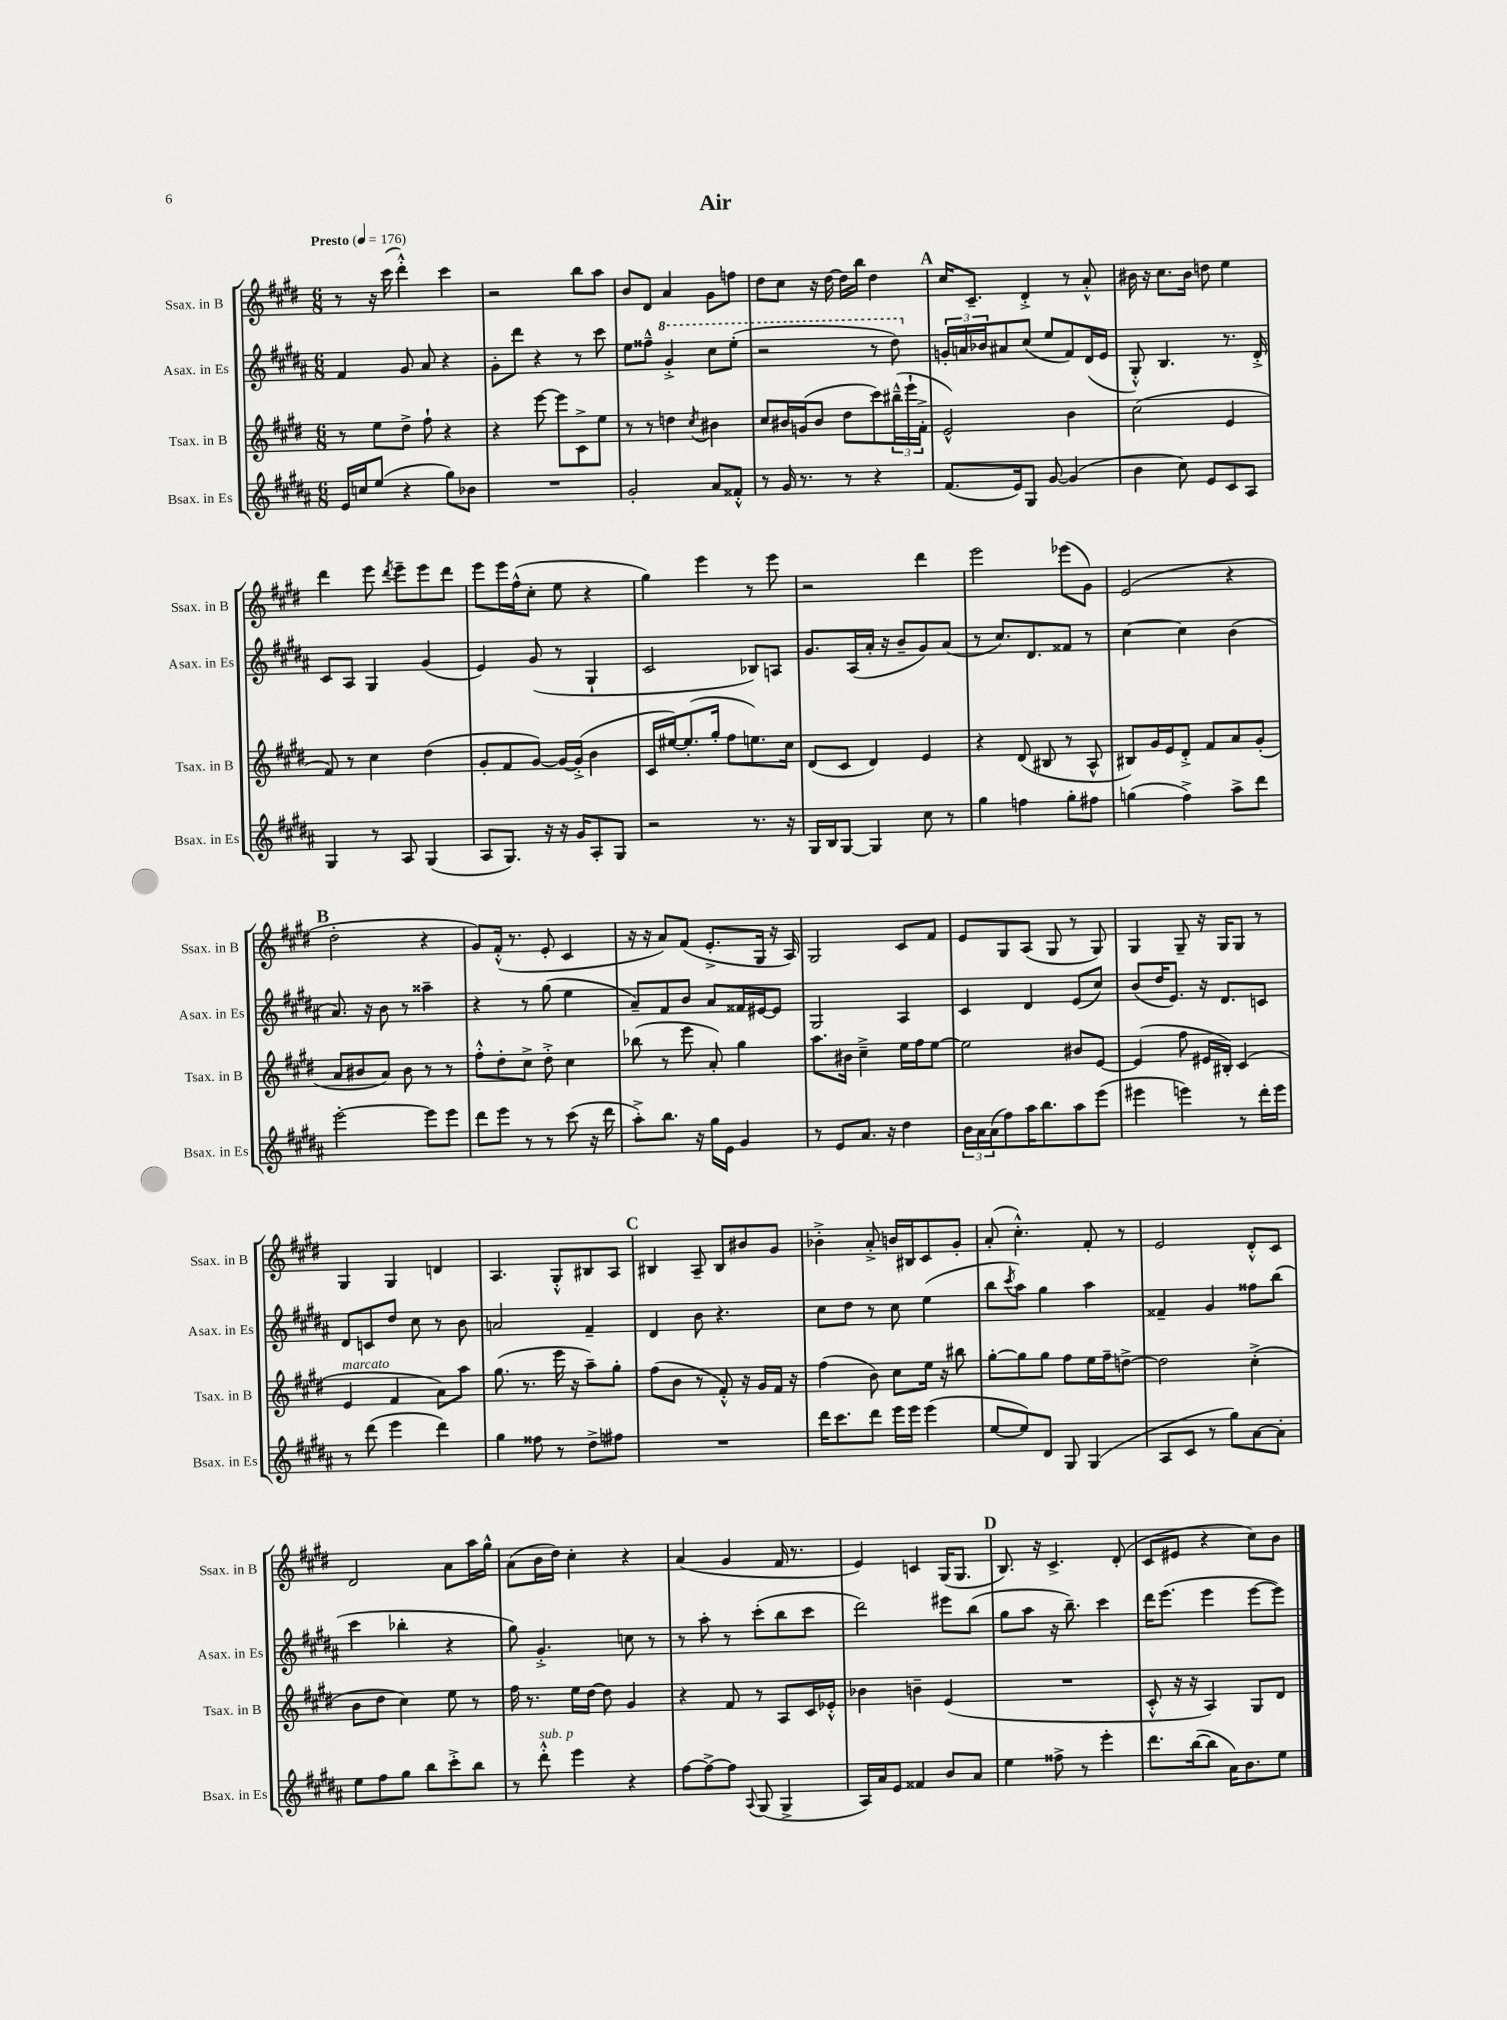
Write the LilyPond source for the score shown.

\header { title = "Air" }
<<
\new StaffGroup <<
\new Staff = "s0" \with { instrumentName = "Ssax. in B" shortInstrumentName = "Ssax. in B" } {
    \clef treble \key e \major \numericTimeSignature \time 6/8 \tempo "Presto" 4 = 176
    r8 r16 cis'''16( dis'''4-.-^) cis'''4 |
    r2 b''8 a''8 |
    b'8 dis'8 a'4 gis'8 f''8 |
    dis''8 cis''8 r16 dis''16~ dis''16 b''16 dis''4 |
    \mark \markup { \bold "A" } cis''16 cis'8.-- dis'4-.-> r8 a'8-.-^ |
    bis'16 r16 cis''8. bis'16 d''8 e''4 |
    dis'''4 e'''8 \acciaccatura { dis'''8 } e'''8-- e'''8 dis'''8 |
    e'''8 e'''16 fis''16-^( cis''8-. e''8 r4 |
    gis''4) e'''4 r8 e'''8 |
    r2 dis'''4 |
    e'''2 ees'''8( gis'8) |
    e'2( r4 |
    \mark \markup { \bold "B" } dis''2-. r4 |
    gis'8) fis'16-.-^( r8. e'8-. cis'4 |
    r16 r16 a'8) fis'8( e'8.-.-> gis16 r16 a16) |
    gis2 cis'8 fis'8 |
    e'8 gis8 a8( gis8 r8 gis8) |
    gis4 gis8-- r16 gis16 gis8 r8 |
    gis4 gis4 d'4 |
    a4. gis8-.-^ bis8 a8 |
    \mark \markup { \bold "C" } bis4 a8-- bis8 bis'8 gis'8 |
    bes'4-.-> a'8-.-> b'16 bis16 cis'8 gis'8-. |
    a'8-.( cis''4.-.-^) fis'8-. r8 |
    e'2 dis'8-.-^ cis'8 |
    dis'2 a'8 a''16 gis''16-^ |
    a'8( b'16 dis''16) cis''4-. r4 |
    a'4( gis'4 fis'16 r8. |
    e'4) c'4 gis16( gis8. |
    \mark \markup { \bold "D" } b8.) r16 cis'4.-> dis'8-.( |
    cis'8 eis'8 r4 cis''8) b'8 \bar "|." |
}
\new Staff = "s1" \with { instrumentName = "Asax. in Es" shortInstrumentName = "Asax. in Es" } {
    \clef treble \key b \major \numericTimeSignature \time 6/8
    fis'4 gis'8 ais'8 r4 |
    gis'8-. dis'''8 r4 r8 cis'''8 |
    e''8 fisis''8---^ \ottava #1 gis''4-.-> cis'''8 e'''8-.( |
    r2 r8 dis'''8) \ottava #0 |
    \mark \markup { \bold "A" } \tuplet 3/2 { g'16-. a'16 bes'16 } ais'8 cis''8( e''8 fis'8) dis'16( e'16 |
    gis8-.-^) b4. r8. dis'16-.-> |
    cis'8 ais8 gis4 gis'4( |
    e'4) gis'8( r8 gis4-! |
    cis'2 bes8) a8 |
    gis'8. ais16( ais'16-. r16 b'8-- gis'8) ais'8( |
    r8 cis''8.) dis'8. fisis'8 r8 |
    cis''4~ cis''4 b'4( |
    \mark \markup { \bold "B" } ais'8.) r16 b'8 r8 aisis''4-- |
    r4 r8 gis''8( e''4 |
    ais'8--) fis'8 b'8 ais'8 fisis'16 eis'16~ eis'8 |
    gis2 ais4 |
    cis'4 dis'4 e'8( cis''8) |
    b'8( dis''16 e'8.) r16 dis'8. c'8 |
    dis'8 c'8 dis''8 cis''8 r8 b'8 |
    a'2 fis'4-- |
    \mark \markup { \bold "C" } dis'4 b'8 r4. |
    cis''8 dis''8 r8 cis''8 e''4( |
    b''8 \acciaccatura { cis'''8 } ais''8) gis''4 ais''4 |
    fisis'4-- gis'4 fisis''8 b''8( |
    cis'''4 bes''4-. r4 |
    gis''8) gis'4.-.-> c''8 r8 |
    r8 ais''8-. r8 cis'''8-.( b''8 cis'''8 |
    dis'''2) eis'''8 b''8( |
    \mark \markup { \bold "D" } gis''8 ais''8 r16 b''8.--) cis'''4 |
    dis'''16 e'''8.( e'''4 e'''8~ e'''8) \bar "|." |
}
\new Staff = "s2" \with { instrumentName = "Tsax. in B" shortInstrumentName = "Tsax. in B" } {
    \clef treble \key e \major \numericTimeSignature \time 6/8
    r8 e''8 dis''8-> fis''8-! r4 |
    r4 e'''8~ e'''8 cis'8-> e''8 |
    r8 r8 d''4 \acciaccatura { cis''8 } bis'4 |
    cis''8 bis'16 g'16( bis'8 dis''8 cis'''8) \tuplet 3/2 { bis''16---^( e'''16-! fis'16-.-> } |
    \mark \markup { \bold "A" } e'2-^) b'4 |
    cis''2( e'4 |
    fis'8) r8 cis''4 dis''4( |
    gis'8-. fis'8 gis'8~) gis'16~ gis'16-.->( b'4 |
    cis'16 eis''16~) eis''8.-.( gis''16-. fis''8 e''8.) cis''16 |
    dis'8( cis'8 dis'4) e'4 |
    r4 dis'8( bis8 r8 a8-^ |
    bis8) gis'16 e'16 dis'8-.-> fis'8 a'8 gis'8-.( |
    \mark \markup { \bold "B" } a'8 bis'8 a'8) bis'8 r8 r8 |
    fis''8-.-^ dis''8-. cis''8-> dis''8-.-> cis''4 |
    bes''8( r8 e'''8 a'8-.) gis''4 |
    a''8. bis'16 cis''4---> e''16 fis''16 e''8~ |
    e''2 bis'8 e'8~ |
    e'4( fis''8 eis'16 bis16-.) cis'4( |
    e'4^\markup { \italic "marcato" } fis'4 a'8) a''8 |
    gis''8.( r8. e'''16 r16 a''8--) gis''8-. |
    \mark \markup { \bold "C" } fis''8( b'8 r8 fis'8-.-^) r16 gis'16 fis'16 r16 |
    fis''4( b'8) cis''8 e''16 r16 bis''8 |
    gis''8~-. gis''8 gis''8 fis''8 e''16 fis''16-- d''8~-> |
    d''2 cis''4-.->( |
    b'8 dis''8 cis''4) e''8 r8 |
    fis''16 r8. e''16 dis''16~ dis''8 gis'4 |
    r4 fis'8 r8 a8 cis'16 ees'16-.-^ |
    bes'4 b'4-- e'4( |
    \mark \markup { \bold "D" } R2. |
    cis'8-.-^ r16 r16 a4) gis8 dis'8 \bar "|." |
}
\new Staff = "s3" \with { instrumentName = "Bsax. in Es" shortInstrumentName = "Bsax. in Es" } {
    \clef treble \key b \major \numericTimeSignature \time 6/8
    e'16 c''16 e''8( r4 gis''8) bes'8 |
    R2. |
    gis'2-. ais'8 fisis'8-.-^ |
    r8 gis'16 r8. r8 r4 |
    \mark \markup { \bold "A" } fis'8.( e'16) gis8 gis'8~ gis'4( |
    b'4 cis''8) e'8 cis'8 ais8 |
    gis4 r8 ais8 gis4( |
    ais8 gis8.) r16 r16 gis'16 ais8-. gis8 |
    r2 r8. r16 |
    gis16 b16 gis8~ gis4 cis''8 r8 |
    gis''4 f''4 gis''8-. fis''8 |
    g''4( fis''4->) ais''8-> dis'''8 |
    \mark \markup { \bold "B" } e'''2~-. e'''8 e'''8 |
    dis'''8 e'''8 r8 r8 cis'''8( r16 dis'''16 |
    ais''8-.->) b''8. r16 gis''16 e'16 gis'4 |
    r8 e'8 ais'8. r16 dis''4 |
    \tuplet 3/2 { b'16 ais'16 ais'16( } fis''8) ais''16 b''8. ais''8 e'''8( |
    eis'''4 e'''4) r8 dis'''16-. e'''16 |
    r8 dis'''8( e'''4 dis'''4) |
    gis''4 fisis''8 r8 dis''8-> fis''8 |
    \mark \markup { \bold "C" } R2. |
    dis'''16 cis'''8. dis'''8 e'''16 e'''16 e'''4( |
    e''8~ e''8) dis'8 gis8 gis4( |
    ais8 cis'8 r8 gis''8) ais'8~ ais'8-. |
    e''8 fis''8 gis''8 b''8 cis'''8-.-> b''8 |
    r8 dis'''8-.-^^\markup { \italic "sub. p" } e'''4 r4 |
    fis''8~ fis''8~-> fis''8 \appoggiatura { ais8 } gis8( gis4-> |
    ais16) ais'16 e'8 fisis'4 b'8 ais'8 |
    \mark \markup { \bold "D" } e''4 fisis''8-> r8 e'''4-. |
    dis'''8. b''16~( b''8 ais'16) b'8. e''8 \bar "|." |
}
>>
>>
\layout { \context { \Score \remove "Bar_number_engraver" } }
